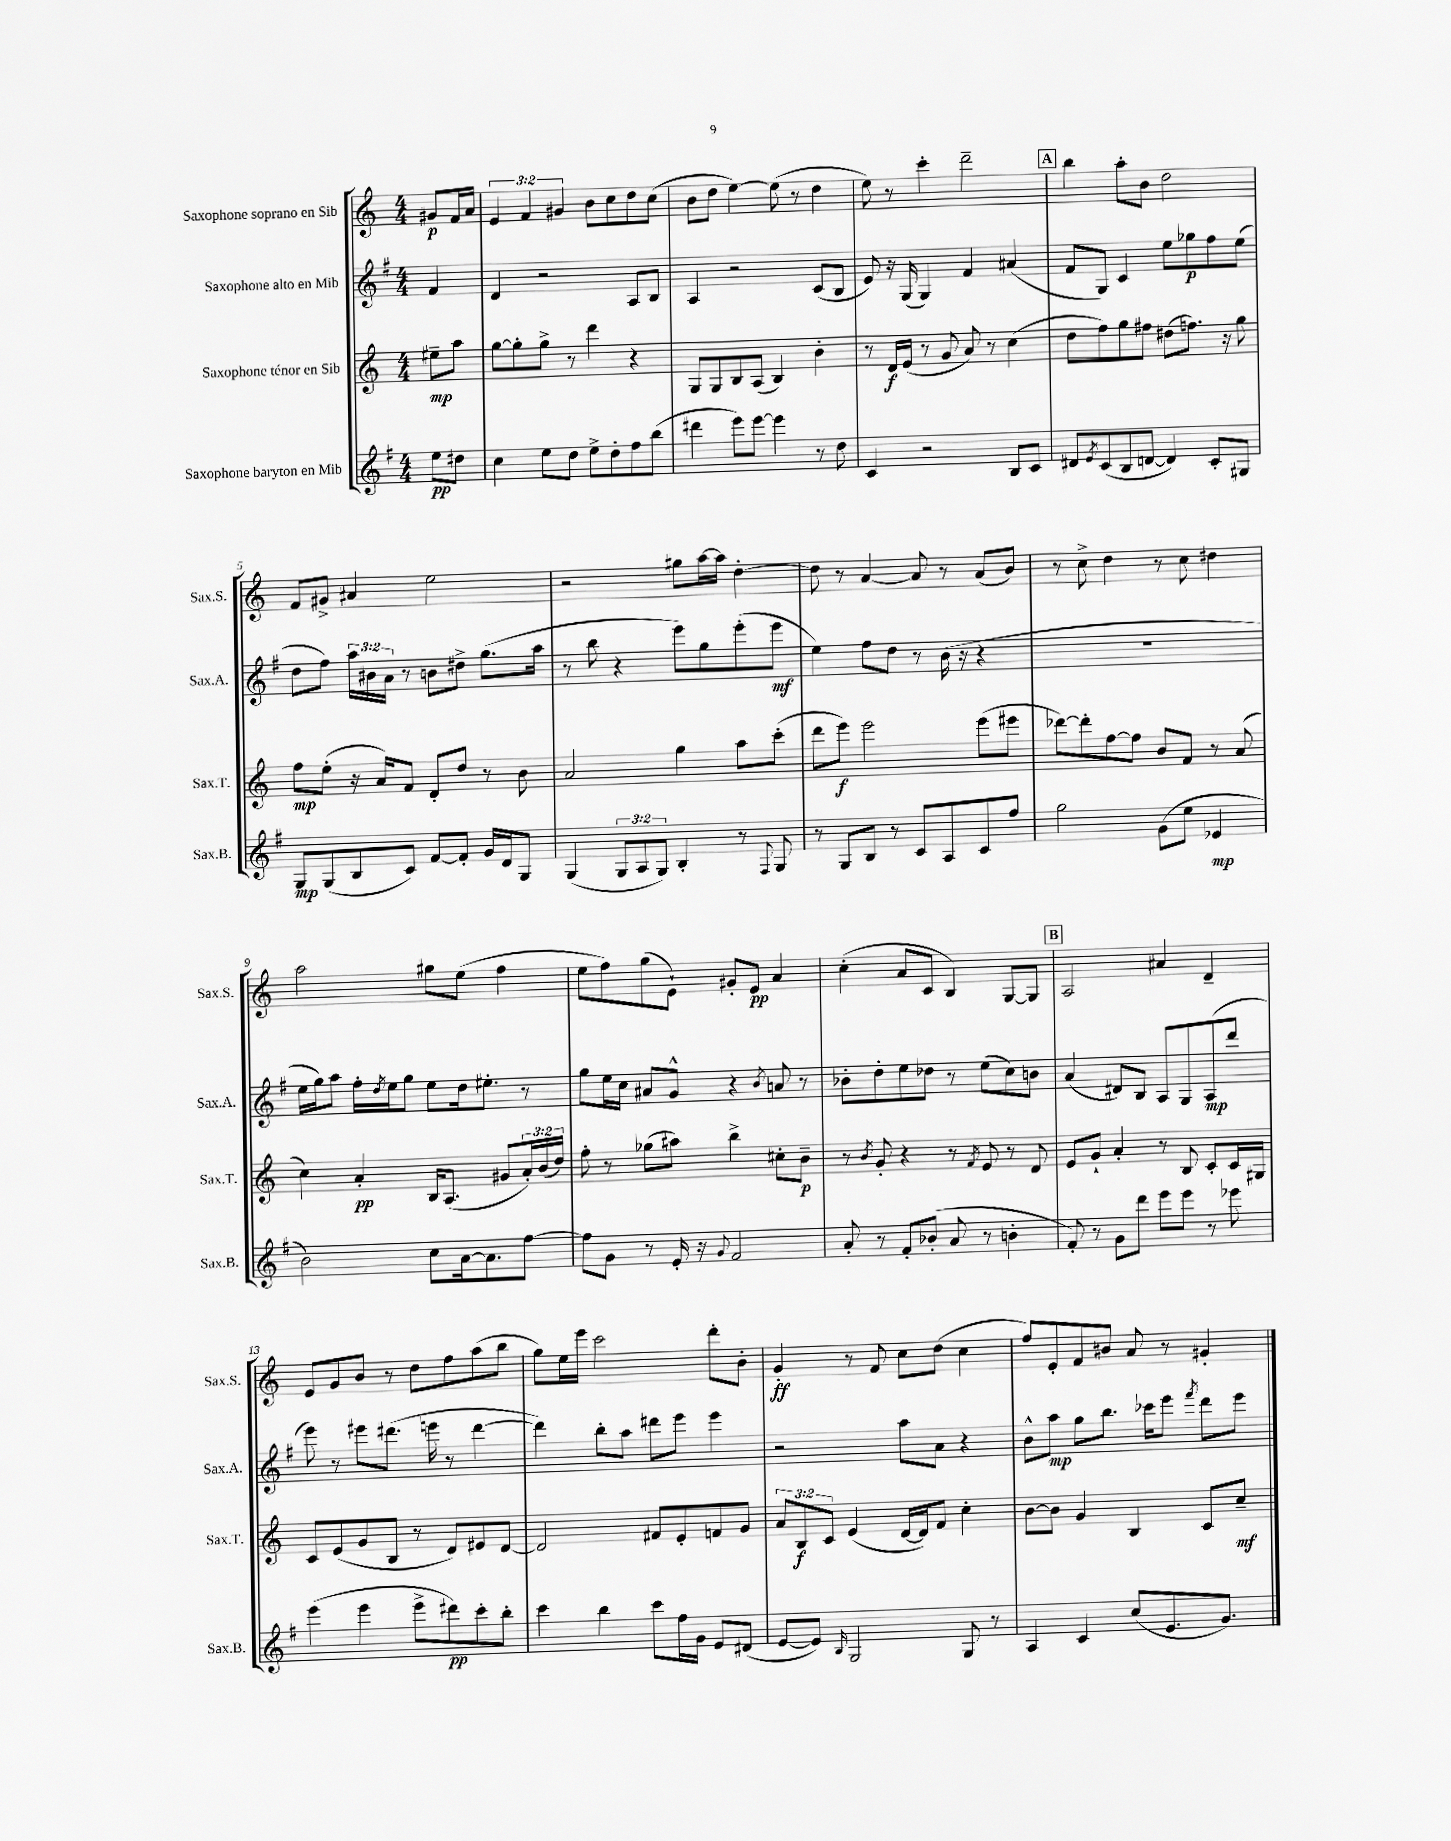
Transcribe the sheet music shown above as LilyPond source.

<<
\new StaffGroup <<
\new Staff = "s0" \with { instrumentName = "Saxophone soprano en Sib" shortInstrumentName = "Sax.S." } {
    \clef treble \key c \major \numericTimeSignature \time 4/4 \override Staff.TupletNumber.text = #tuplet-number::calc-fraction-text \partial 4
    gis'8\p f'16 a'16 |
    \tuplet 3/2 { e'4 f'4 gis'4 } b'8 c''8 d''8 c''8( |
    b'8 d''8 e''4~) e''8( r8 d''4 |
    e''8) r8 c'''4-. d'''2-- |
    \mark \markup { \box "A" } b''4 a''8-. b'8 d''2 |
    f'8 gis'8-> ais'4 e''2 |
    r2 gis''8 a''16~ a''16 d''4~-. |
    d''8 r8 a'4~ a'8 r8 a'8( b'8) |
    r8 c''8-> d''4 r8 c''8 dis''4 |
    a''2 gis''8 e''8( f''4 |
    e''8 f''8) g''8( e'8-!) gis'8-. e'8\pp a'4 |
    c''4-.( a'8 c'8 b4) g8~ g8 |
    \mark \markup { \box "B" } a2 ais'4 d'4-- |
    e'8 g'8 b'8 r8 d''8 f''8 a''8( b''8 |
    g''8) e''16 e'''16 c'''2 d'''8-. b'8-. |
    g'4-.\ff r8 f'8 c''8 d''8( c''4 |
    f''8) e'8-. f'8 bis'8 a'8 r8 gis'4-. \bar "|." |
}
\new Staff = "s1" \with { instrumentName = "Saxophone alto en Mib" shortInstrumentName = "Sax.A." } {
    \clef treble \key g \major \numericTimeSignature \time 4/4 \override Staff.TupletNumber.text = #tuplet-number::calc-fraction-text \partial 4
    fis'4 |
    d'4 r2 a8 b8 |
    a4 r2 c'8( b8 |
    e'8) r16 g16( g4) fis'4 ais'4( |
    \mark \markup { \box "A" } fis'8 g8) c'4 e''8 ges''8\p fis''8 e''8( |
    d''8 fis''8) \tuplet 3/2 { a''16 bis'16 a'16 } r8 b'8 dis''8-> g''8.( a''16 |
    r8 b''8 r4 e'''8) g''8 e'''8-.( e'''8\mf |
    e''4) fis''8 d''8 r8 b'16( r16 r4 |
    R1 |
    e''16 g''16) a''8 fis''16-. \acciaccatura { d''8 } e''16 g''8 e''8 d''16 eis''8.-. r8 |
    g''8 e''16 c''16 ais'8 g'8-^ r4 \acciaccatura { b'8 } a'8 r8 |
    bes'8-. d''8-. e''8 des''8 r8 e''8( c''8) b'8 |
    \mark \markup { \box "B" } a'4( dis'8) b8 a8 g8 a8\mp( d'''8 |
    e'''8) r8 eis'''8 dis'''8.( e'''16 r8 dis'''4~ |
    dis'''4) b''8-. a''8 dis'''8 e'''8 e'''4 |
    r2 a''8 a'8 r4 |
    b'8-^ a''8\mp g''8 b''8. ces'''16 e'''8 \acciaccatura { fis'''8 } d'''8 e'''8 \bar "|." |
}
\new Staff = "s2" \with { instrumentName = "Saxophone ténor en Sib" shortInstrumentName = "Sax.T." } {
    \clef treble \key c \major \numericTimeSignature \time 4/4 \override Staff.TupletNumber.text = #tuplet-number::calc-fraction-text \partial 4
    eis''8--\mp a''8 |
    g''8~ g''8-. g''8-> r8 d'''4 r4 |
    g8 g8 b8 a8( b4) b'4-. |
    r8 d'16\f e'16( r8 g'8 a'8) r8 c''4( |
    \mark \markup { \box "A" } d''8 f''8) g''8 fis''8 dis''8( f''8.) r16 g''8 |
    f''8\mp e''8-.( r16 a'16) f'8 d'8-. d''8 r8 b'8 |
    a'2 g''4 a''8 c'''8-.( |
    d'''8 e'''8\f) e'''2 e'''8( eis'''8 |
    des'''8~) des'''8-. f''8~ f''8 b'8 f'8 r8 a'8( |
    c''4) a'4-.\pp b16 a8.( gis'8 \tuplet 3/2 { a'16-.) b'16( d''16) } |
    f''8-. r8 ges''8( ais''8) b''4-> cis''8-. b'8--\p |
    r8 \acciaccatura { b'8 } g'8-. r4 r8 \acciaccatura { f'8 } e'8 r8 d'8 |
    \mark \markup { \box "B" } e'8 g'8-! a'4-. r8 b8 c'8-. c'16 gis16 |
    c'8 e'8( g'8 b8 r8 d'8) eis'8 d'8~ |
    d'2 fis'8 e'8-. f'8 g'8 |
    \tuplet 3/2 { a'8 b8\f c'8 } e'4( d'16~ d'16) f'8 c''4-. |
    b'8~ b'8 g'4 b4 c'8 c''8--\mf \bar "|." |
}
\new Staff = "s3" \with { instrumentName = "Saxophone baryton en Mib" shortInstrumentName = "Sax.B." } {
    \clef treble \key g \major \numericTimeSignature \time 4/4 \override Staff.TupletNumber.text = #tuplet-number::calc-fraction-text \partial 4
    e''8\pp dis''8 |
    c''4 e''8 d''8 e''8-> d''8-. fis''8 b''8( |
    dis'''4 e'''8) e'''8~ e'''4 r8 d''8 |
    c'4 r2 b8 c'8 |
    \mark \markup { \box "A" } dis'8 \acciaccatura { e'8 } c'8( b8 d'8~ d'4) c'8-. gis8 |
    g8\mp g8( b8 c'8) fis'8~ fis'8-. g'16 d'16 g8 |
    g4( \tuplet 3/2 { g8 a8 g8) } b4-. r8 \appoggiatura { fis8 } g8 |
    r8 g8 b8 r8 c'8 a8 c'8 fis''8 |
    g''2 g'8( e''8 ees'4\mp |
    b'2) c''8 a'16~ a'8. fis''8~ |
    fis''8 g'8 r8 e'16-. r16 \appoggiatura { g'8 } fis'2 |
    a'8-. r8 fis'8-. bes'8-.( a'8 r8 b'4-. |
    \mark \markup { \box "B" } fis'8-.) r8 g'8 d'''8 e'''8 e'''8 r8 ees'''8 |
    e'''4( e'''4 e'''8-> dis'''8\pp) c'''8-. b''8-. |
    c'''4 b''4 c'''8 fis''16 g'16 e'8 dis'8( |
    e'8~ e'8) \grace { b16 } g2 g8 r8 |
    a4 c'4 c''8( e'8. g'8.) \bar "|." |
}
>>
>>
